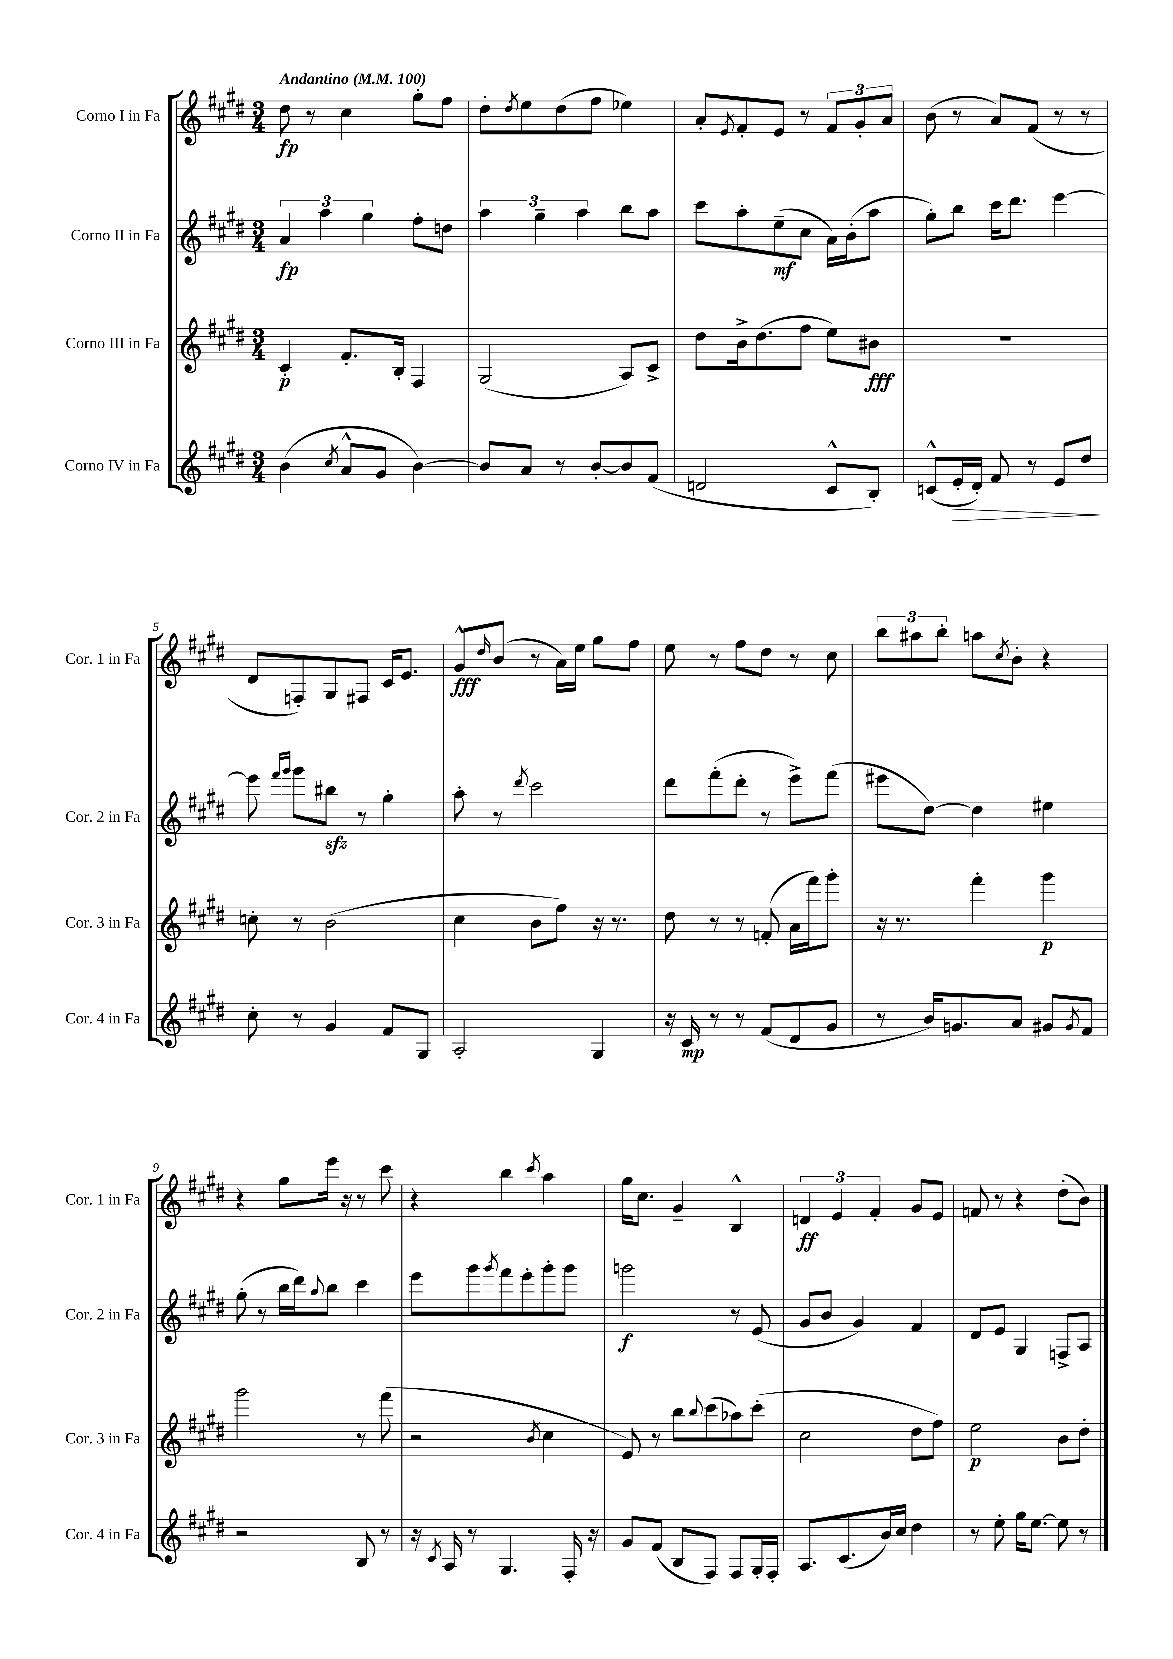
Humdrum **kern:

**kern	**kern	**kern	**kern
*staff4	*staff3	*staff2	*staff1
*clefG2	*clefG2	*clefG2	*clefG2
*k[f#c#g#d#]	*k[f#c#g#d#]	*k[f#c#g#d#]	*k[f#c#g#d#]
*M3/4	*M3/4	*M3/4	*M3/4
*MM100	*MM100	*MM100	*MM100
(4b\	4c#'/	6a/	8dd#\
.	.	.	8r
.	.	6aa\	.
8qcc#/	.	.	.
8a^^/L	8.f#'/L	.	4cc#\
.	.	6gg#\	.
8g#/J	.	.	.
.	16B'/Jk	.	.
[4b\)	4F#/	8ff#'\L	8gg#'\L
.	.	8dd\J	8ff#\J
=	=	=	=
8b/]L	(2G#/	6aa\	8dd#'\L
.	.	.	8qdd#/
8a/J	.	.	8ee\
.	.	6gg#~\	.
8r	.	.	(8dd#\
.	.	6aa\	.
[8b'/L	.	.	8ff#\J
8b/]	8A/L)	8bb\L	4ee-\)
(8f#/J	8c#^/J	8aa\J	.
=	=	=	=
2d/	8dd#\L	8ccc#\L	8a'/L
.	.	.	8qe/
.	16b^\k	8aa'\	8f#'/
.	(8.dd#\	.	.
.	.	(8ee~\	8e/J
.	8ff#\J	8cc#\J	8r
8c#^^/L	8ee\L)	16a\LL)	12f#/L
.	.	(16b'\J	.
.	.	.	12g#'/
8B'/J)	8b#\J	8aa\J	.
.	.	.	12a/J
=	=	=	=
(8c^^/L	2.r	8gg#'\L)	(8b\
16e'/L	.	8bb\J	8r
16d#'/JJ)	.	.	.
8f#/	.	16ccc#\LK	8a/L)
.	.	8.ddd#\J	.
8r	.	.	(8f#/J
8e/L	.	[4eee\	8r
8dd#/J	.	.	8r
=	=	=	=
8cc#'\	8cc'\	8eee\]	8d#/L
.	.	16qqfff#/LL	.
.	.	16qqggg#/JJ	.
8r	8r	8ggg#\L	8F'/)
4g#/	(2b\	8bb#\J	8G#/
.	.	8r	8F#/J
8f#/L	.	4gg#'\	16c#/LK
.	.	.	8.e/J
8G#/J	.	.	.
=	=	=	=
2A'/	4cc#\	8aa'\	8g#^^/L
.	.	.	16qqdd#/
.	.	8r	(8b/J
.	.	8qddd#/	.
.	8b\L	2ccc#\	8r
.	8ff#\J)	.	16a\LL)
.	.	.	16ee\JJ
4G#/	16r	.	8gg#\L
.	8.r	.	.
.	.	.	8ff#\J
=	=	=	=
16r	8dd#\	8ddd#\L	8ee\
16c#/	.	.	.
8r	8r	(8fff#'\	8r
8r	8r	8ddd#'\J	8ff#\L
(8f#/L	(8f'/	8r	8dd#\J
8d#/	16a\LL	8eee^\L)	8r
.	16fff#\J)	.	.
8g#/J	8ggg#'\J	(8fff#\J	8cc#\
=	=	=	=
8r	16r	8eee#\L	12bb\L
.	8.r	.	.
.	.	.	12aa#\
16b/LK)	.	[8dd#\J)	.
.	.	.	12bb'\J
8.g/	.	.	.
.	4fff#'\	4dd#\]	8aa\L
.	.	.	8qcc#/
8a/J	.	.	8b'\J
8g#/L	4ggg#\	4ee#\	4r
8qg#/	.	.	.
8f#/J	.	.	.
=	=	=	=
2r	2ggg#\	(8gg#'\	4r
.	.	8r	.
.	.	16bb\LL	8gg#\L
.	.	16ddd#\J)	.
.	.	8qqaa/	.
.	.	8bb\J	16eee\Jk
.	.	.	16r
8B/	8r	4ccc#\	8r
8r	(8fff#\	.	8ccc#\
=	=	=	=
16r	2r	8eee\L	4r
8qc#/	.	.	.
16A/	.	.	.
8r	.	8ggg#\	.
.	.	8qggg#/	.
4.G#/	.	8fff#\	4bb\
.	.	8eee'\	.
.	8qb/	.	8qccc#/
.	4cc#\	8ggg#'\	4aa\
16F#'/	.	8ggg#\J	.
16r	.	.	.
=	=	=	=
8g#/L	8e/)	2ggg\	16gg#\LK
.	.	.	8.cc#\J
(8f#/J	8r	.	.
8B/L	8bb\L	.	4g#~/
.	8qqbb/	.	.
8F#/J)	(8ccc#\	.	.
8F#/L	8aa-\)	8r	4B^^/
16G#'/L	(8ccc#'\J	(8e/	.
16F#'/JJ	.	.	.
=	=	=	=
8.A/L	2cc#\	8g#/L	6d/
.	.	8b/J	.
.	.	.	6e/
(8.c#/	.	.	.
.	.	4g#/)	.
.	.	.	6f#'/
16b/L)	.	.	.
16cc#/JJ	.	.	.
4dd#\	8dd#\L	4f#/	8g#/L
.	8ff#\J)	.	8e/J
=	=	=	=
8r	2ee\	8d#/L	8f/
8ee'\	.	8e/J	8r
16gg#\LK	.	4G#/	4r
[8.ee\J	.	.	.
8ee\]	8b\L	8F^/L	(8dd#'\L
8r	8dd#'\J	8A/J	8b\J)
==	==	==	==
*-	*-	*-	*-
